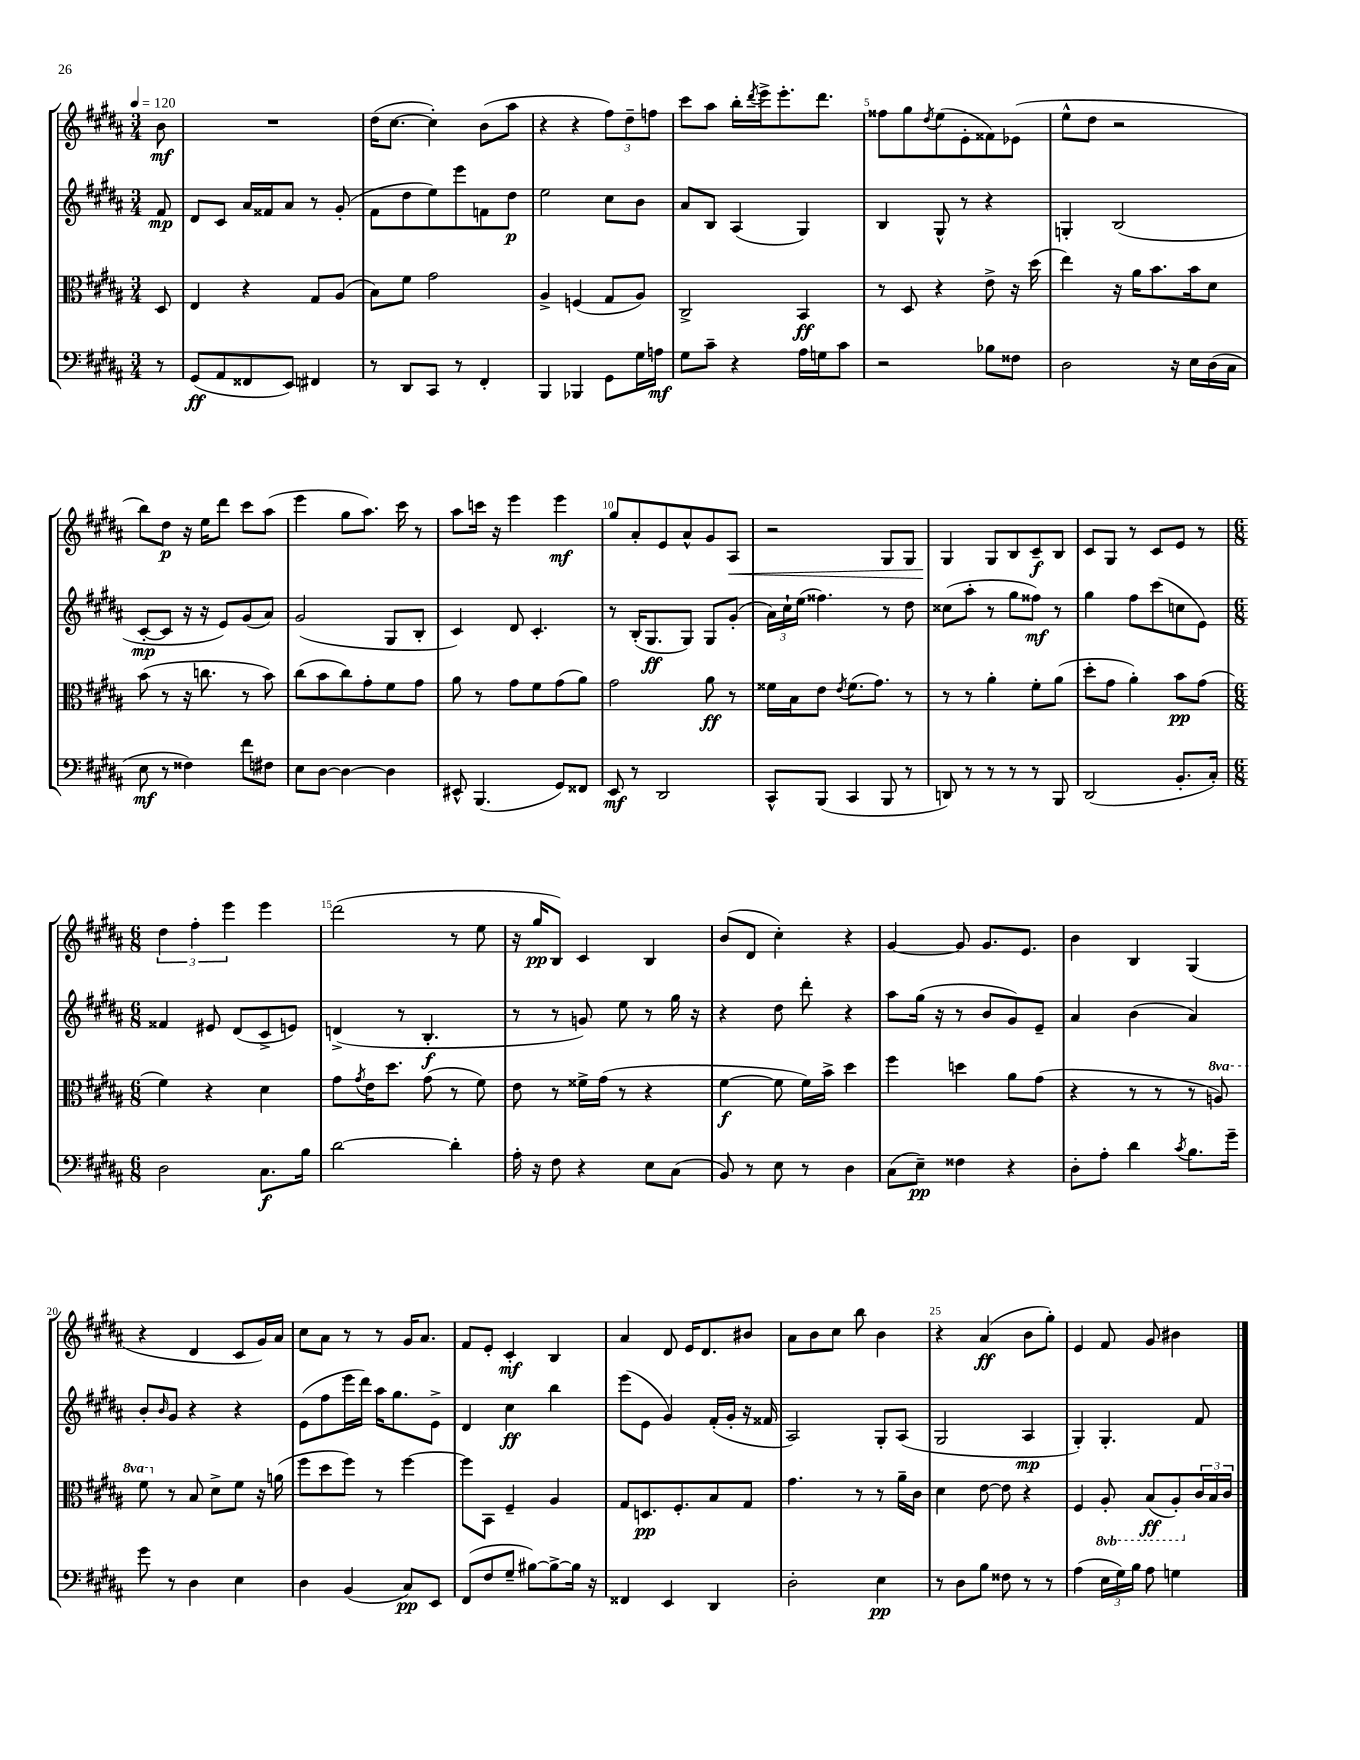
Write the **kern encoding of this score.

**kern	**kern	**kern	**kern
*staff4	*staff3	*staff2	*staff1
*clefF4	*clefC3	*clefG2	*clefG2
*k[f#c#g#d#a#]	*k[f#c#g#d#a#]	*k[f#c#g#d#a#]	*k[f#c#g#d#a#]
*M3/4	*M3/4	*M3/4	*M3/4
*MM120	*MM120	*MM120	*MM120
8r	8D#/	8f#/	8b\
=	=	=	=
(8GG#/L	4E/	8d#/L	2.r
8AA#/	.	8c#/J	.
8FF##/	4r	16a#/LL	.
.	.	16f##/J	.
8EE/J)	.	8a#/J	.
4FF#/	8G#/L	8r	.
.	(8A#/J	(8g#'/	.
=	=	=	=
8r	8B\L)	8f#\L	(16dd#\LK
.	.	.	[8.cc#\J
8DD#/L	8f#\J	8dd#\	.
8CC#/J	2g#\	8ee\)	4cc#'\])
8r	.	8eee\	.
4FF#'/	.	8f\	(8b\L
.	.	8dd#\J	8aa#\J
=	=	=	=
4BBB/	4A#^/	2ee\	4r
4BBB-/	(4F/	.	4r
8GG#\L	8G#/L	8cc#\L	12ff#\L)
.	.	.	12dd#~\
16G#\L	8A#/J)	8b\J	.
.	.	.	12ff\J
16A\JJ	.	.	.
=	=	=	=
8G#\L	2C#^/	8a#/L	8ccc#\L
8c#~\J	.	8B/J	8aa#\J
4r	.	(4A#/	16bb'\LL
.	.	.	8qddd#/
.	.	.	16eee^\J
.	.	.	8.eee'\
16A#\LL	4BB/	4G#/)	.
16G\J	.	.	8.ddd#\J
8c#\J	.	.	.
=	=	=	=
2r	8r	4B/	8ff##\L
.	8D#/	.	8gg#\
.	.	.	8qdd#/
.	4r	8G#^^/	(8ee\
.	.	8r	8e'\
8B-\L	8e^\	4r	8f##\)
8F##\J	16r	.	(8e-\J
.	(16dd#\	.	.
=	=	=	=
2D#\	4ee\)	4G'/	8ee^^\L
.	.	.	8dd#\J
.	16r	(2B/	2r
.	16a#\LK	.	.
.	8.b\	.	.
16r	.	.	.
16E\LL	16b\k	.	.
(16D#\	8d#\J	.	.
16C#\JJ	.	.	.
=	=	=	=
8E\	(8b\	[8c#'/L	8bb\L)
8r	8r	8c#/]J	8dd#\J
4F##\)	16r	16r	16r
.	8.cc\	16r	16ee\LK
.	.	8e/L)	8ddd#\J
8f#\L	8r	(8g#/	8ccc#\L
8F#\J	8b\)	8a#/J)	(8aa#\J
=	=	=	=
8E\L	(8cc#\L	(2g#/	4eee\
[8D#\J	8b\	.	.
4D#\_	8cc#\)	.	8gg#\L
.	8g#'\	.	8.aa#\J)
4D#\]	8f#\	8G#/L	.
.	.	.	16ccc#\
.	8g#\J	8B'/J	8r
=	=	=	=
8EE#^^/	8a#\	4c#/)	8aa#\L
(4.BBB/	8r	.	16ccc\Jk
.	.	.	16r
.	8g#\L	8d#/	4eee\
.	8f#\	4.c#'/	.
8GG#/L)	(8g#\	.	4eee\
8FF##/J	8a#\J)	.	.
=	=	=	=
8EE/	2g#\	8r	8gg#/L
8r	.	(16B'/LK	8a#'/
.	.	8.G#/	.
2DD#/	.	.	8e/
.	.	8G#/J)	8a#^^/
.	8a#\	8G#/L	8g#/
.	8r	(8g#'/J	8A#/J
=	=	=	=
8CC#^^/L	16f##\LL	24a#\LL)	2r
.	.	24cc#`\	.
.	16B\J	.	.
.	.	(24ee\JJ	.
(8BBB/J	8e\J	4.ff##\)	.
.	8qe/	.	.
4CC#/	(8.f##\L	.	.
.	8.g#\J)	.	.
8BBB/	.	8r	8G#/L
8r	8r	8dd#\	8G#/J
=	=	=	=
8DD/)	8r	(8cc##\L	4G#/
8r	8r	8aa#'\J	.
8r	4a#'\	8r	8G#/L
8r	.	8gg#\L	8B/
8r	8f#'\L	8ff##\J)	8c#~/
8BBB/	(8a#\J	8r	8B/J
=	=	=	=
(2DD#/	8dd#'\L	4gg#\	8c#/L
.	8g#\J	.	8G#/J
.	4a#'\)	8ff#\L	8r
.	.	(8ccc#\	8c#/L
8.BB'/L	8b\L	8cc\	8e/J
.	(8g#\J	8e\J)	8r
16C#'/Jk)	.	.	.
=	=	=	=
*M6/8	*M6/8	*M6/8	*M6/8
2D#\	4f#\)	4f##/	6dd#\
.	.	.	6ff#'\
.	4r	8e#/	.
.	.	.	6eee\
.	.	(8d#/L	.
8.C#\L	4d#\	8c#^/	4eee\
.	.	8e/J)	.
16B\Jk	.	.	.
=	=	=	=
[2d#\	8g#\L	(4d^/	(2ddd#\
.	8qg#/	.	.
.	16e\K	.	.
.	8.dd#\J	.	.
.	.	8r	.
.	(8g#\	4.B'/	.
4d#'\]	8r	.	8r
.	8f#\)	.	8ee\
=	=	=	=
16A#'\	8e\	8r	16r
16r	.	.	16gg#/LK
8F#\	8r	8r	8B/J)
4r	16f##^\LL	8g/)	4c#/
.	(16g#\JJ	.	.
.	8r	8ee\	.
8E\L	4r	8r	4B/
(8C#\J	.	16gg#\	.
.	.	16r	.
=	=	=	=
8BB/)	[4f#\	4r	(8b/L
8r	.	.	8d#/J
8E\	8f#\]	8dd#\	4cc#'\)
8r	16f#\LL)	8ddd#'\	.
.	16b^\JJ	.	.
4D#\	4dd#\	4r	4r
=	=	=	=
(8C#\L	4ff#\	8aa#\L	[4g#/
8E~\J)	.	(16gg#\Jk	.
.	.	16r	.
4F##\	4dd\	8r	8g#/]
.	.	8b/L	8.g#/L
4r	8a#\L	8g#/)	.
.	.	.	8.e/J
.	(8g#\J	8e~/J	.
=	=	=	=
8D#'\L	4r	4a#/	4b\
8A#'\J	.	.	.
4d#\	8r	(4b\	4B/
.	8r	.	.
8qc#/	.	.	.
8.B\L	8r	4a#/)	(4G#/
.	8a/)	.	.
16g#~\Jk	.	.	.
=	=	=	=
8g#\	8ff#\	8b'/L	4r
.	.	16qqb/	.
8r	8r	8g#/J	.
4D#\	8B/	4r	4d#/
.	8d#^\L	.	.
4E\	8f#\J	4r	8c#/L
.	16r	.	16g#/L)
.	(16a\	.	16a#/JJ
=	=	=	=
4D#\	8ff#\L	(8e\L	8cc#\L
.	8dd#\	8ff#\	8a#\J
(4BB/	8ff#\J)	16eee\L	8r
.	.	16ddd#\JJ)	.
.	8r	16aa#\LK	8r
.	.	8.gg#\	.
8C#/L)	[4ff#\	.	16g#/LK
.	.	.	8.a#/J
8EE/J	.	8e^\J	.
=	=	=	=
(8FF#/L	8ff#\]L	4d#/	8f#/L
8F#/	8BB\J	.	8e'/J
8G#~/J	4F#~/	4cc#\	4c#'/
[8B#\L)	.	.	.
8B#^\_	4A#/	4bb\	4B/
16B#\]Jk	.	.	.
16r	.	.	.
=	=	=	=
4FF##/	8G#/L	(8eee\L	4a#/
.	8.D/	8e\J	.
4EE/	.	4g#/)	8d#/
.	8.F#'/	.	.
.	.	.	16e/LK
.	.	.	8.d#/
4DD#/	8B/	(16f#'/LL	.
.	.	16g#'/JJ	.
.	8G#/J	16r	8b#/J
.	.	16f##/	.
=	=	=	=
2D#'\	4.g#\	2A#/)	8a#\L
.	.	.	8b\
.	.	.	8cc#\J
.	8r	.	8bb\
4E\	8r	8G#'/L	4b\
.	16a#~\LL	(8A#/J	.
.	16c#\JJ	.	.
=	=	=	=
8r	4d#\	2G#/	4r
8D#\L	.	.	.
8B\J	[8e\	.	(4a#/
8F##\	8e\]	.	.
8r	4r	4A#/	8b\L
8r	.	.	8gg#'\J)
=	=	=	=
(4A#\	4F#/	4G#'/)	4e/
24E\LL	8AA#'/	4.G#'/	8f#/
24G#\)	.	.	.
24B\JJ	.	.	.
8A#\	(8BB/L	.	8g#/
4G\	8AA#'/)	.	4b#\
.	24c#/L	8f#/	.
.	24B/	.	.
.	24c#/JJ	.	.
==	==	==	==
*-	*-	*-	*-
